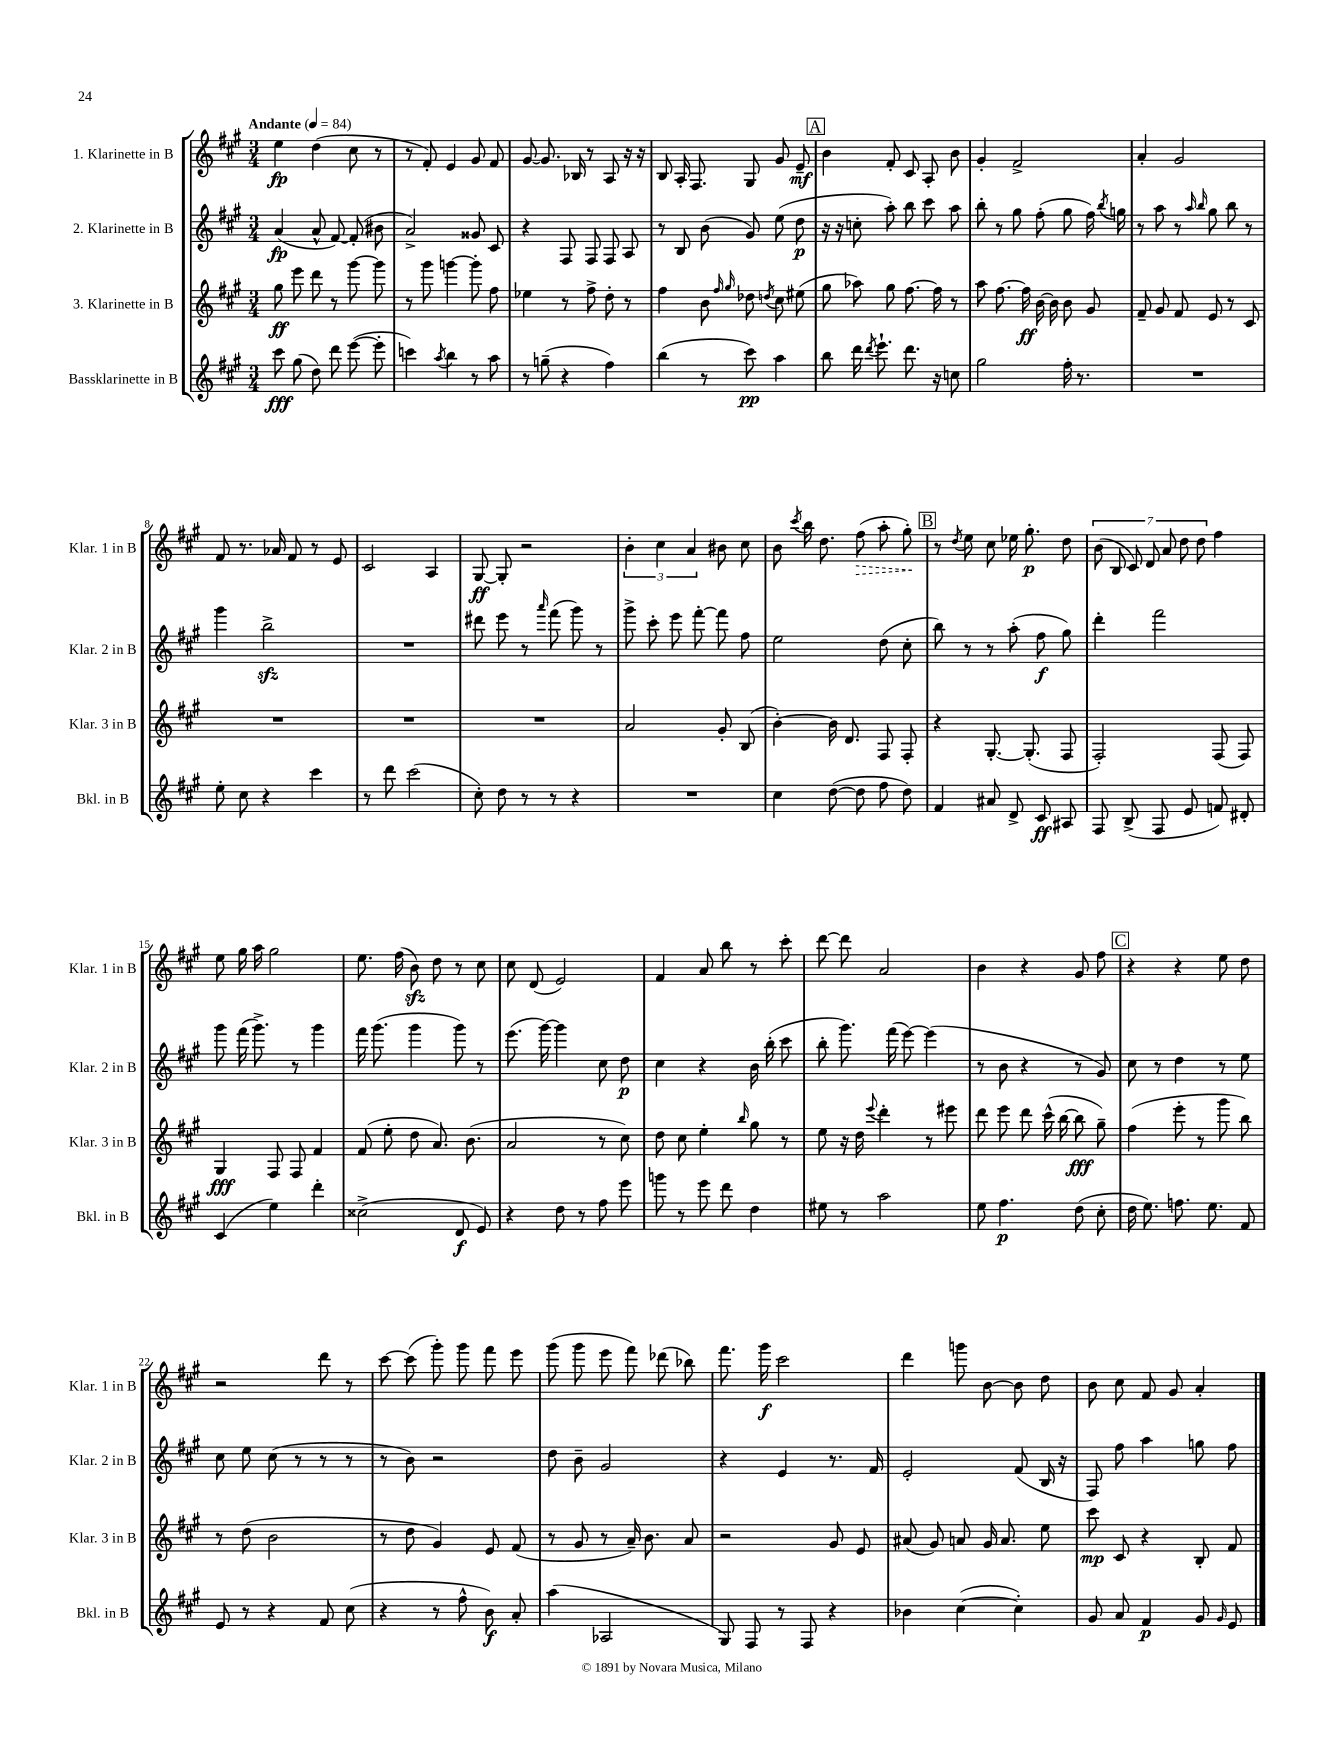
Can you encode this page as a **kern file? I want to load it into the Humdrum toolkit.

**kern	**kern	**kern	**kern
*staff4	*staff3	*staff2	*staff1
*clefG2	*clefG2	*clefG2	*clefG2
*k[f#c#g#]	*k[f#c#g#]	*k[f#c#g#]	*k[f#c#g#]
*M3/4	*M3/4	*M3/4	*M3/4
*MM84	*MM84	*MM84	*MM84
8ccc#	8gg#	(4a	4ee
(8gg#	8eee	.	.
8dd)	8ddd	8a^^	(4dd
8ddd	8r	[8f#)	.
([8eee	[8ggg#	(8f#']	8cc#
8eee']	8ggg#]	8b#	8r
=	=	=	=
4ccc)	8r	2a^)	8r
.	8ggg#	.	8f#')
8qaa	.	.	.
4bb	[4ggg	.	4e
8r	8ggg']	8g##	8g#
8aa	8ff#	8c#	8f#
=	=	=	=
8r	4ee-	4r	[8g#
(8gg~	.	.	8.g#]
4r	8r	8F#	.
.	.	.	16B-
.	8ff#^	8F#	8r
4ff#)	8dd'	8F#	8A
.	8r	8A	16r
.	.	.	16r
=	=	=	=
(4bb	4ff#	8r	8B
.	.	8B	16A'
.	.	.	8.F#
8r	8b	(8b	.
.	16qqff#	.	.
.	16qqgg#	.	.
8ccc#)	8dd-	8g#)	8G#
.	8qdd	.	.
4aa	8cc#	(8ee	8g#
.	(8ee#	8dd	8e~
=	=	=	=
8bb	8gg#	16r	4b
.	.	16r	.
16ddd	8aa-)	8cc'	.
8qddd	.	.	.
8.eee`	.	.	.
.	8gg#	8aa')	8f#'
8.ddd	[8.ff#	8bb	8c#
.	.	8ccc#	8A'
16r	16ff#]	.	.
8cc	8r	8aa	8b
=	=	=	=
2gg#	8aa	8bb'	4g#'
.	[8.ff#	8r	.
.	.	8gg#	2f#^
.	16ff#]	.	.
.	[16b	(8ff#'	.
.	16b]	.	.
16ff#'	8b	8gg#	.
8.r	.	.	.
.	8g#	16ff#)	.
.	.	8qbb	.
.	.	16gg	.
=	=	=	=
2.r	8f#~	8r	4a'
.	8g#	8aa	.
.	8f#	8r	2g#
.	.	16qqaa	.
.	.	16qqbb	.
.	8e	8gg#	.
.	8r	8bb	.
.	8c#	8r	.
=	=	=	=
8ee'	2.r	4ggg#	8f#
8cc#	.	.	8.r
4r	.	2bb^	.
.	.	.	16a-
.	.	.	8f#
4ccc#	.	.	8r
.	.	.	8e
=	=	=	=
8r	2.r	2.r	2c#
8ddd	.	.	.
(2ccc#	.	.	.
.	.	.	4A
=	=	=	=
8cc#')	2.r	8ddd#	[8G#
8dd	.	8eee	8G#']
8r	.	8r	2r
.	.	16qqaaa	.
8r	.	(8fff#	.
4r	.	8ggg#)	.
.	.	8r	.
=	=	=	=
2.r	2a	8ggg#^	6b'
.	.	8ccc#'	.
.	.	.	6cc#
.	.	8eee	.
.	.	.	6a
.	.	[8fff#'	.
.	8g#'	8fff#]	8b#
.	(8B	8ff#	8cc#
=	=	=	=
4cc#	[4b')	2ee	8b
.	.	.	8qccc#
.	.	.	16bb
.	.	.	8.dd
([8dd	16b]	.	.
.	8.d	.	.
8dd]	.	.	(8ff#
8ff#	8F#	(8dd	8aa'
8dd)	8F#'	8cc#'	8gg#')
=	=	=	=
4f#	4r	8bb)	8r
.	.	.	8qdd
.	.	8r	8ee
8a#	[8.G#'	8r	8cc#
8d^	.	(8aa'	16ee-
.	(8.G#']	.	8.gg#'
8c#	.	8ff#	.
8A#	8F#	8gg#)	8dd
=	=	=	=
8F#	2F#')	4ddd'	(14b
.	.	.	14B
(8B^	.	.	.
.	.	.	14c#)
.	.	.	14d
8F#	.	2fff#	.
.	.	.	14a
.	.	.	14dd
8e	.	.	.
.	.	.	14dd
8f)	(8F#	.	4ff#
8d#'	8F#)	.	.
=	=	=	=
(4c#	4G#	8ggg#	8ee
.	.	(16fff#	16gg#
.	.	8.ggg#^)	16aa
4ee)	8F#	.	2gg#
.	8F#	8r	.
4ddd'	4f#	4ggg#	.
=	=	=	=
(2cc##^	(8f#	16fff#	8.ee
.	.	(8.ggg#	.
.	8ee'	.	.
.	.	.	(16ff#
.	8dd	4ggg#	8b)
.	8.a)	.	8dd
8d	.	8ggg#)	8r
.	(8.b	.	.
8e)	.	8r	8cc#
=	=	=	=
4r	2a	(8.eee	8cc#
.	.	.	(8d
.	.	[16ggg#)	.
8dd	.	4ggg#]	2e)
8r	.	.	.
8ff#	8r	8cc#	.
8eee	8cc#)	8dd	.
=	=	=	=
8ggg	8dd	4cc#	4f#
8r	8cc#	.	.
8eee	4ee'	4r	8a
8ddd	.	.	8bb
.	16qqbb	.	.
4dd	8gg#	16b	8r
.	.	(16bb'	.
.	8r	8ccc#	8ccc#'
=	=	=	=
8ee#	8ee	8bb'	[8ddd
8r	16r	8.ggg#)	8ddd]
.	16dd	.	.
.	8qqeee	.	.
2aa	4ddd'	.	2a
.	.	(16fff#	.
.	.	[8eee)	.
.	8r	(4eee]	.
.	8eee#	.	.
=	=	=	=
8ee	8ddd	8r	4b
4.ff#	8eee	8b	.
.	8ddd	4r	4r
.	(16ccc#^^	.	.
.	[16bb	.	.
(8dd	8bb]	8r	8g#
8cc#'	8gg#~)	8g#)	8ff#
=	=	=	=
16dd	(4ff#	8cc#	4r
8.ee)	.	.	.
.	.	8r	.
8.ff	8eee'	4dd	4r
.	8r	.	.
8.ee	.	.	.
.	8ggg#	8r	8ee
8f#	8bb)	8ee	8dd
=	=	=	=
8e	8r	8cc#	2r
8r	(8dd	8ee	.
4r	2b	(8cc#	.
.	.	8r	.
8f#	.	8r	8ddd
(8cc#	.	8r	8r
=	=	=	=
4r	8r	8r	[8ccc#
.	8dd	8b)	(8ccc#]
8r	4g#)	2r	8ggg#')
8ff#^^	.	.	8ggg#
8b)	8e	.	8fff#
8a'	(8f#	.	8eee
=	=	=	=
(4aa	8r	8dd	(8ggg#
.	8g#	8b~	8ggg#
2A-	8r	2g#	8eee
.	16a~)	.	8fff#)
.	8.b	.	.
.	.	.	(8ddd-
.	8a	.	8bb-)
=	=	=	=
8G#)	2r	4r	8.fff#
8F#	.	.	.
.	.	.	16ggg#
8r	.	4e	2ccc#
8F#	.	.	.
4r	8g#	8.r	.
.	8e	.	.
.	.	16f#	.
=	=	=	=
4b-	(8a#	2e'	4ddd
.	8g#)	.	.
([4cc#	8a	.	8ggg
.	16g#	.	[8b
.	8.a	.	.
4cc#'])	.	(8f#	8b]
.	8ee	16B	8dd
.	.	16r	.
=	=	=	=
8g#	8ccc#	8F#)	8b
8a	8c#	8ff#	8cc#
4f#	4r	4aa	8f#
.	.	.	8g#
8g#	8B'	8gg	4a'
16qqg#	.	.	.
8e	8f#	8ff#	.
==	==	==	==
*-	*-	*-	*-
